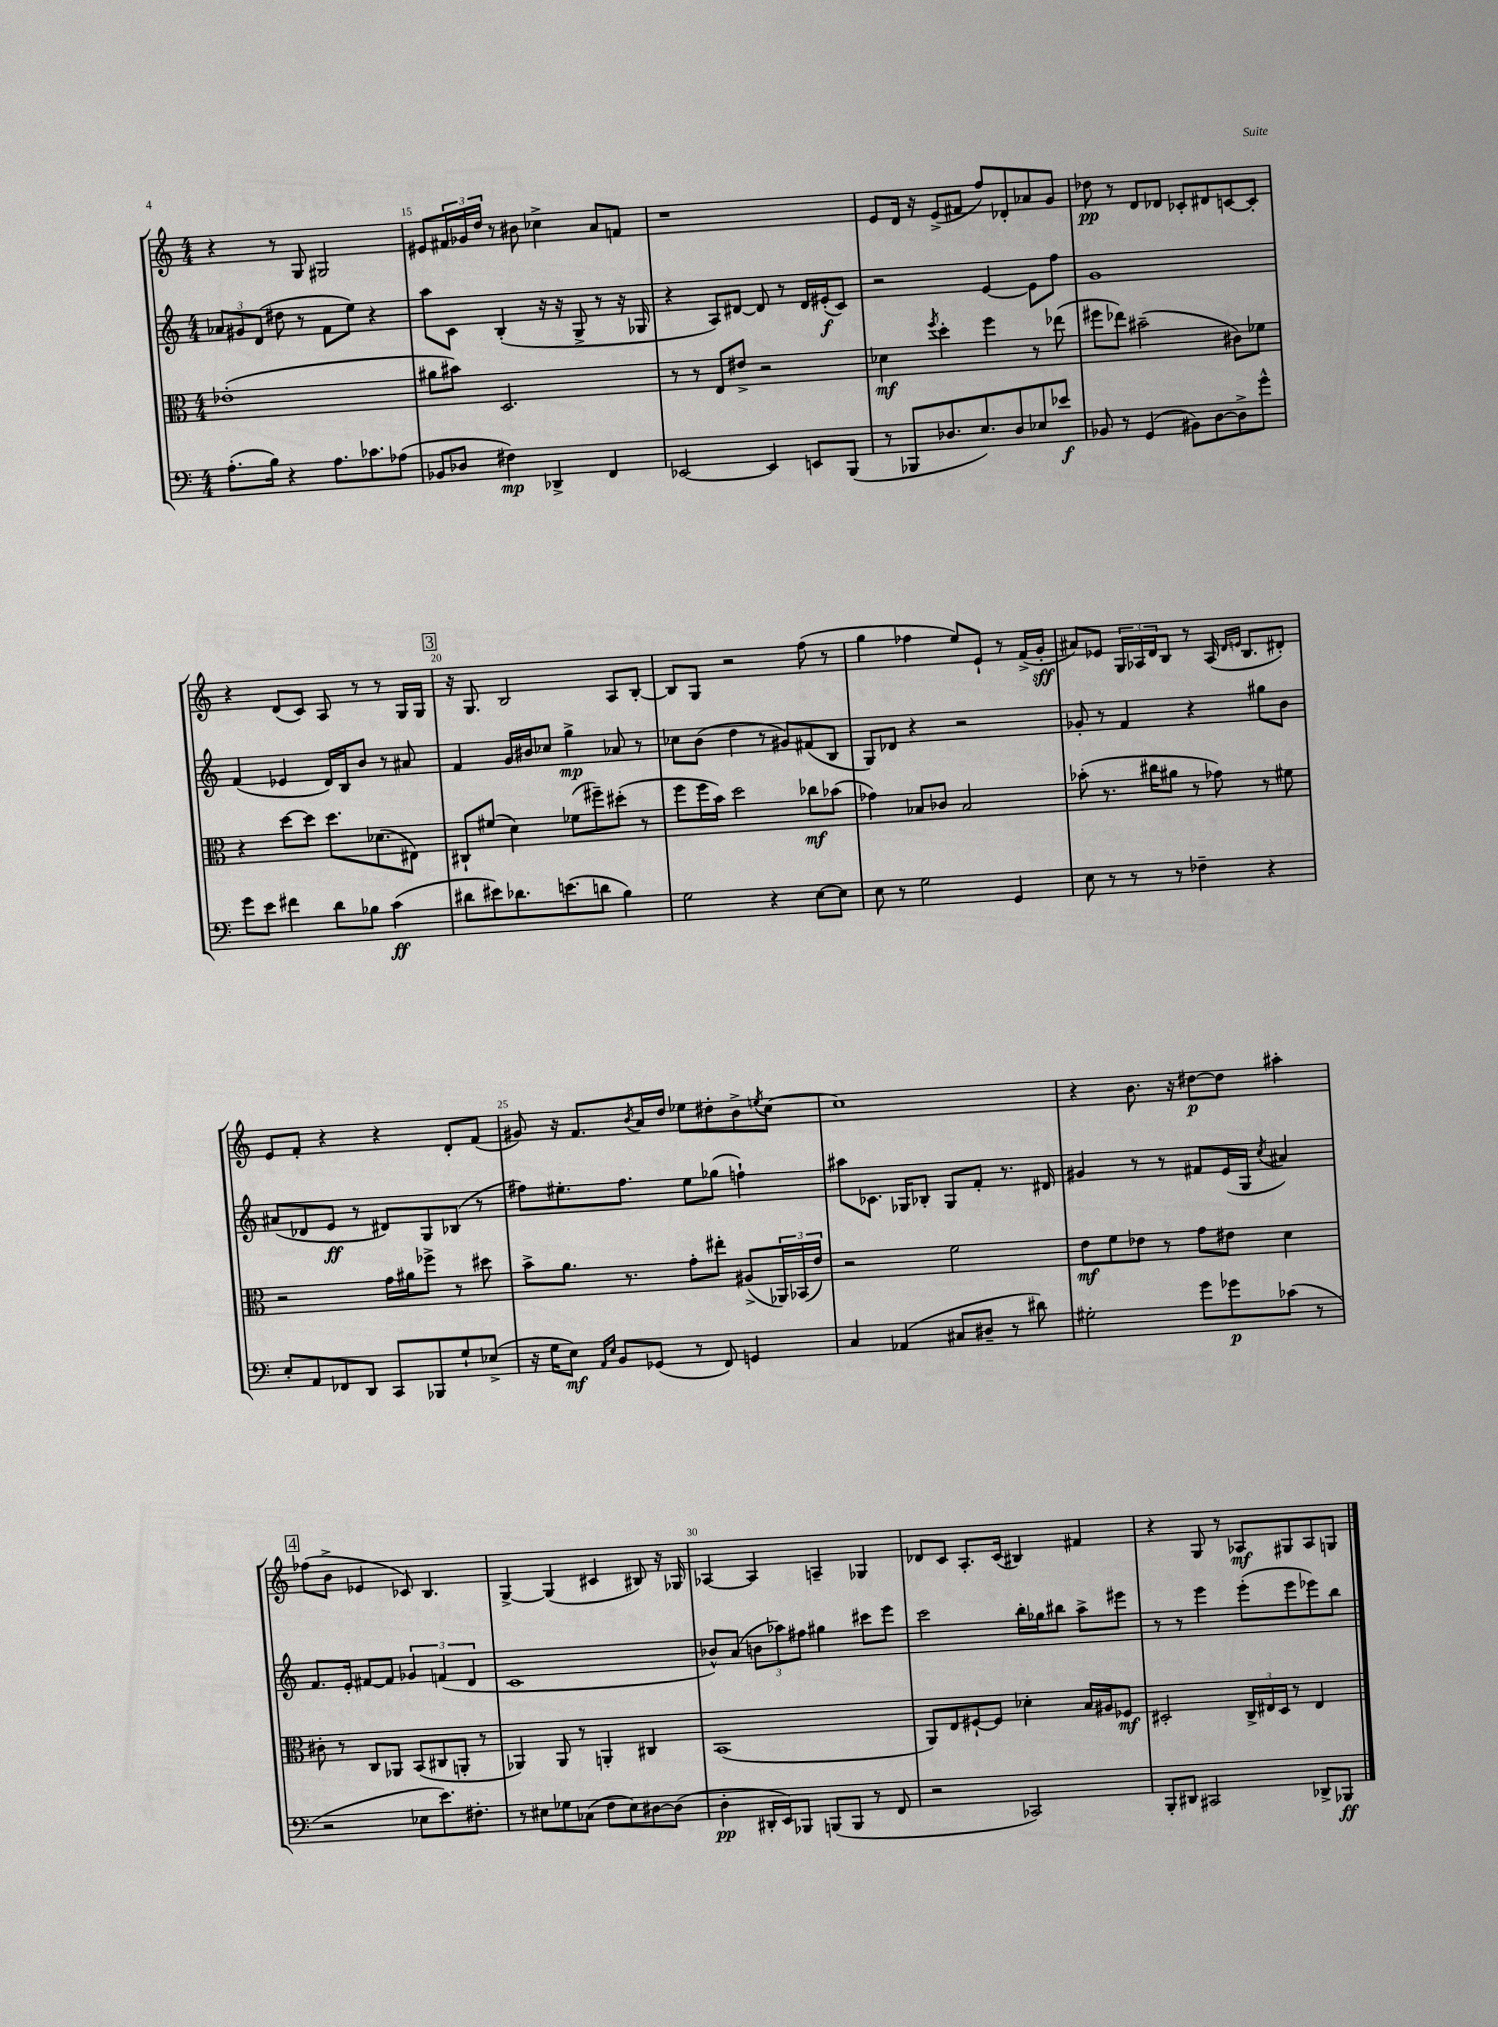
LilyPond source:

<<
\new StaffGroup <<
\new Staff = "s0" {
    \clef treble \key c \major \numericTimeSignature \time 4/4
    r4 r8 g8 gis2 |
    eis'8 \tuplet 3/2 { fis'16 ges'16 d''16 } r8 bis'8 ces''4-> a'8 f'8 |
    r1 |
    e'8 d'16 r16 e'8->( fis'8 f''8) des'8-. aes'8 g'8 |
    des''8\pp r8 d'8 des'8 ces'8-. dis'8 c'8~ c'8-. |
    r4 d'8( c'8) a8 r8 r8 g16 g16 |
    \mark \markup { \box "3" } r16 g8. b2 a8 b8~-. |
    b8 g8 r2 f''8( r8 |
    g''4 fes''4 e''8) e'8-! r8 f'16->( g'16-.\sff |
    ais'8) ees'8 \tuplet 3/2 { g16 aes16 d'16 } b8 r8 aes16( \grace { d'16 e'16 } b8. dis'8-.) |
    e'8 f'8-. r4 r4 d'8-. f'8( |
    gis'8) r16 f'8. \acciaccatura { b'8 } a'16 d''16 ees''8 dis''8-. b'8-> \acciaccatura { e''8 } c''8~ |
    c''1 |
    r4 b'8. r16 dis''8~\p dis''8 ais''4-. |
    \mark \markup { \box "4" } fes''8( b'8-> ees'4 ces'8) b4. |
    g4~-> g4( cis'4 bis8) r16 ges16 |
    aes4~ aes4 a4-- ges4 |
    des'8 c'8 a8.-. c'16( bis4) fis'4 |
    r4 g8 r8 aes8\mf gis8 aes8 g8 \bar "|." |
}
\new Staff = "s1" {
    \clef treble \key c \major \numericTimeSignature \time 4/4
    \tuplet 3/2 { aes'8 gis'8 d'8( } dis''8 r8 f'8 e''8) r4 |
    a''8 c'8 b4-.( r16 r16 g8-> r8 r16 ges16 |
    r4 a8) dis'8~ dis'8 r8 dis'16 eis'16-.\f( c'8) |
    r2 e'4~ e'8 f''8 |
    g'1 |
    f'4( ees'4 d'16) b16 b'8 r8 ais'8 |
    \mark \markup { \box "3" } f'4 g'16 bis'16 ces''8 g''4->\mp aes'8 r8 |
    ces''8 b'8( d''4 r8 gis'8) fis'8( b8 |
    g8) des'8 r4 r2 |
    ges'8-. r8 f'4 r4 gis''8 b'8 |
    ais'8( des'8 e'8\ff r8 dis'8) g8 bes8( r8 |
    fis''8) eis''8.-. fis''8. eis''8 ges''8( f''4-!) |
    ais''8 ces'8. ges16 bes8-. ges8 f'8-. r8. dis'16 |
    gis'4 r8 r8 fis'8 e'16( g16 \acciaccatura { c''8 } ais'4) |
    \mark \markup { \box "4" } f'8. e'16-. fis'8~ fis'8 \tuplet 3/2 { ges'4 f'4( d'4 } |
    c'1 |
    bes'8-^) a'8( \tuplet 3/2 { b'8 aes''8) fis''8 } gis''4 cis'''8 e'''8 |
    c'''2 b''16-. ges''16 bis''8 a''8-> eis'''8 |
    r8 r8 e'''4 e'''8-.( e'''8 ees'''8) b''8 \bar "|." |
}
\new Staff = "s2" {
    \clef alto \key c \major \numericTimeSignature \time 4/4
    ees'1-.( |
    ais'8 bis'8) d2. |
    r8 r8 e8 eis'8-> r2 |
    des'4\mf \acciaccatura { f''8 } d''4-. f''4 r8 ees''8( |
    fis''8 ees''8) bis'2--( cis'8) fes'8 |
    r4 d''8~ d''8 d''8. des'8.( eis8) |
    \mark \markup { \box "3" } cis8-! fis'8( d'4) fes'8( fis''8--) dis''8-.( r8 |
    f''8 f''16 b'16) d''2 ces''8\mf bes'8( |
    ges'4) bes8 ces'8 bes2 |
    bes'8-.( r8. cis''16 ais'8 r8 ges'8) r8 fis'8 |
    r2 g'16 ais'16 fes''8-> r8 dis''8 |
    b'8-> a'8. r8. g'8-. eis''8-. ais8->( \tuplet 3/2 { aes,16) bes,16( e'16) } |
    r2 f'2 |
    e'8\mf f'8 ees'8 r8 g'8 eis'8 d'4 |
    \mark \markup { \box "4" } cis'8-. r8 c8 aes,8 b,8( cis8 a,8-. r8 |
    aes,4) aes,8 r8 a,4-. cis4 |
    b,1( |
    a,8) e8 fis8~-! fis8 des'4-. b16 ais16 fes8\mf |
    dis2-. \tuplet 3/2 { c16-> eis16 dis16 } r8 eis4 \bar "|." |
}
\new Staff = "s3" {
    \clef bass \key c \major \numericTimeSignature \time 4/4
    a8.-.( b16) r4 a8. ces'8. aes8( |
    bes,8 des8 fis4\mp) des,4-> f,4 |
    ees,2~ ees,4 e,8 b,,8( |
    r8 bes,,8 des8. e8.) des8 ees8 ees'8\f |
    bes,8 r8 g,4( bis,8) d8~ d8-> g'8-^ |
    g'8 e'8 fis'4 d'8 bes8 c'4\ff( |
    \mark \markup { \box "3" } dis'8 eis'8) des'8. e'8.( d'8 b4) |
    g2 r4 e8~ e8 |
    e8 r8 g2 g,4 |
    e8 r8 r8 r8 fes4-- r4 |
    e8-. a,8 fes,8 d,8 c,8 bes,,8 g8-! ees8->( |
    r16 g16 e8\mf) \grace { a,16 e16 } b,8 ges,8( r8 f,8) g,4 |
    c4 aes,4( cis8 dis8-- r8 dis'8) |
    gis2-. g'8 ges'8\p ces'8( r8 |
    \mark \markup { \box "4" } r2 ees8 e'8.) fis8.-. |
    r8 eis8 ges8 ces8( f8 eis8) dis8~ dis8( |
    d4-.\pp dis,16-. e,16) bes,,8 b,,8( b,,8 r8 f,8 |
    r2 ces,2) |
    b,,8-. dis,8 cis,2 des,8-> bes,,8\ff \bar "|." |
}
>>
>>
\layout { \context { \Score currentBarNumber = #14 \override BarNumber.break-visibility = ##(#f #t #t) barNumberVisibility = #(every-nth-bar-number-visible 5) } }
